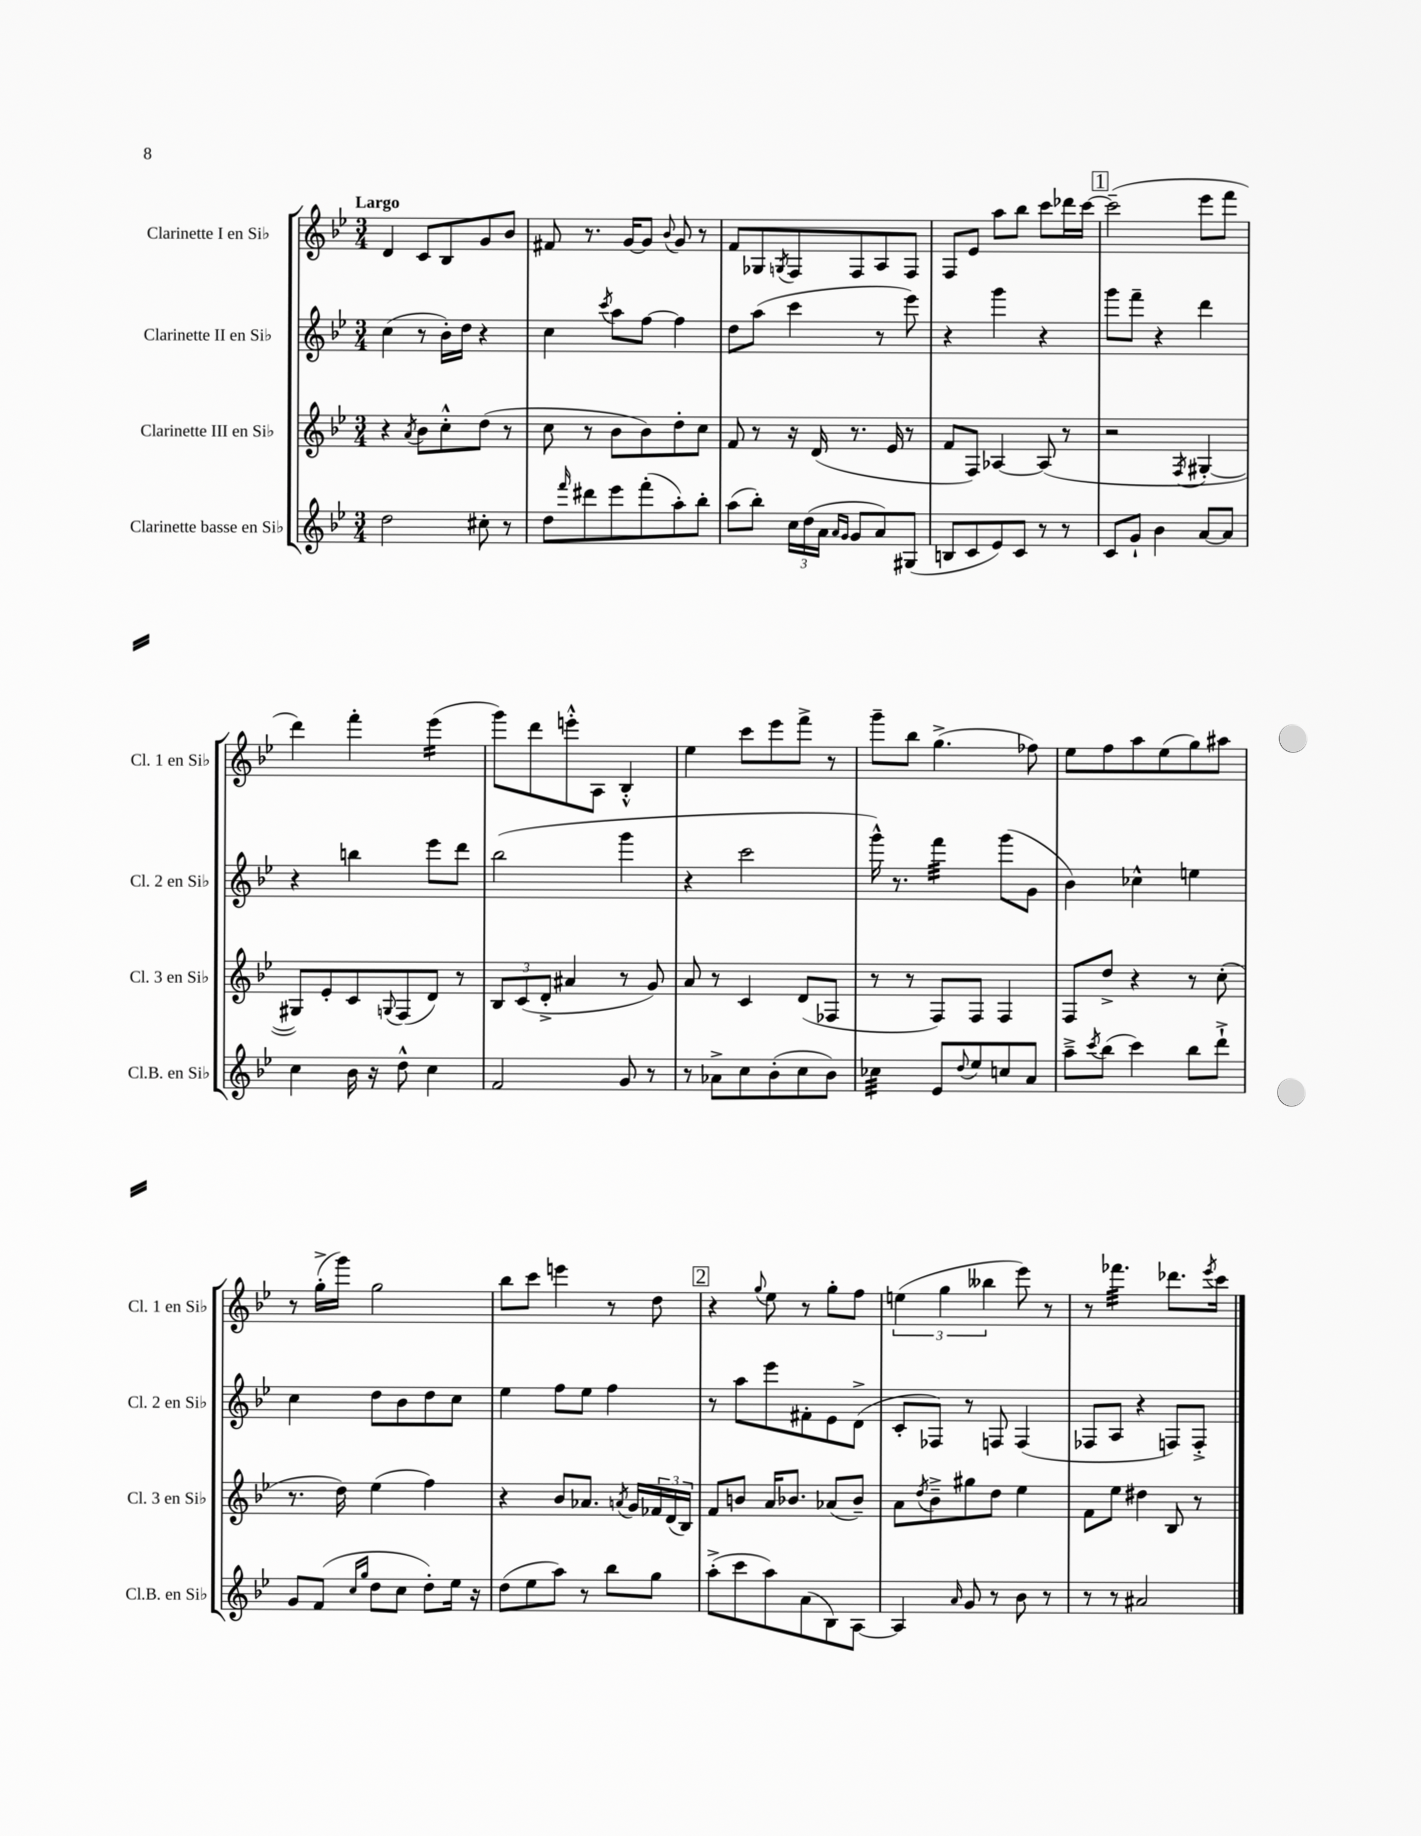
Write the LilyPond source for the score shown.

<<
\new StaffGroup <<
\new Staff = "s0" \with { instrumentName = "Clarinette I en Sib" shortInstrumentName = "Cl. 1 en Sib" } {
    \clef treble \key bes \major \numericTimeSignature \time 3/4 \tempo "Largo"
    d'4 c'8 bes8 g'8 bes'8 |
    fis'8 r8. g'16~ g'8 \appoggiatura { bes'8 } g'8 r8 |
    f'8 ges8 \acciaccatura { g8 } f8 f8 a8 f8 |
    f8 ees'8 a''8 bes''8 c'''8 des'''16 c'''16~ |
    \mark \markup { \box "1" } c'''2--( ees'''8 f'''8 |
    d'''4) f'''4-. ees'''4:16( |
    g'''8) d'''8 e'''8-.-^ a8 bes4-.-^ |
    ees''4 c'''8 ees'''8 f'''8-> r8 |
    g'''8-- bes''8 g''4.->( fes''8) |
    ees''8 f''8 a''8 ees''8( g''8) ais''8 |
    r8 g''16-.->( g'''16) g''2 |
    bes''8 c'''8 e'''4 r8 d''8 |
    \mark \markup { \box "2" } r4 \appoggiatura { g''8 } ees''8 r8 g''8-. f''8 |
    \tuplet 3/2 { e''4( g''4 beses''4 } ees'''8) r8 |
    r8 fes'''4.:32 des'''8. \acciaccatura { ees'''8 } c'''16 \bar "|." |
}
\new Staff = "s1" \with { instrumentName = "Clarinette II en Sib" shortInstrumentName = "Cl. 2 en Sib" } {
    \clef treble \key bes \major \numericTimeSignature \time 3/4
    c''4( r8 bes'16-.) d''16 r4 |
    c''4 \acciaccatura { c'''8 } a''8 f''8~ f''4 |
    d''8 a''8( c'''4 r8 ees'''8) |
    r4 g'''4 r4 |
    \mark \markup { \box "1" } g'''8 f'''8-- r4 d'''4 |
    r4 b''4 ees'''8 d'''8 |
    bes''2( g'''4 |
    r4 c'''2 |
    g'''16-^) r8. f'''4:32 g'''8( g'8 |
    bes'4) ces''4-^ e''4 |
    c''4 d''8 bes'8 d''8 c''8 |
    ees''4 f''8 ees''8 f''4 |
    \mark \markup { \box "2" } r8 a''8 ees'''8 fis'8-. ees'8 d'8->( |
    c'8-. fes8) r8 f8 f4( |
    fes8 a8 r4 f8) f8-.-> \bar "|." |
}
\new Staff = "s2" \with { instrumentName = "Clarinette III en Sib" shortInstrumentName = "Cl. 3 en Sib" } {
    \clef treble \key bes \major \numericTimeSignature \time 3/4
    r4 \acciaccatura { a'8 } bes'8 c''8-.-^ d''8( r8 |
    c''8 r8 bes'8 bes'8) d''8-. c''8 |
    f'8 r8 r16 d'16( r8. ees'16 r8 |
    f'8 f8) aes4~ aes8( r8 |
    \mark \markup { \box "1" } r2 \acciaccatura { f8 } gis4~-. |
    gis8) ees'8-. c'8 \appoggiatura { g8 } f8( d'8) r8 |
    \tuplet 3/2 { bes8 c'8( d'8-.-> } ais'4 r8 g'8) |
    a'8 r8 c'4 d'8( fes8 |
    r8 r8 f8) f8 f4 |
    f8 d''8-> r4 r8 c''8-.( |
    r8. d''16) ees''4( f''4) |
    r4 bes'8 aes'8. \acciaccatura { a'8 } g'16 \tuplet 3/2 { fes'16 d'16( bes16) } |
    \mark \markup { \box "2" } f'8 b'8 a'16 bes'8. aes'8( bes'8--) |
    a'8 \acciaccatura { d''8 } bes'8---> gis''8 d''8 ees''4 |
    f'8 ees''8 dis''4 bes8 r8 \bar "|." |
}
\new Staff = "s3" \with { instrumentName = "Clarinette basse en Sib" shortInstrumentName = "Cl.B. en Sib" } {
    \clef treble \key bes \major \numericTimeSignature \time 3/4
    d''2 cis''8-. r8 |
    d''8 \grace { f'''16 } dis'''8 ees'''8 f'''8-.( a''8-.) bes''8-. |
    a''8( bes''8-.) \tuplet 3/2 { c''16 d''16( a'16 } \grace { a'16 g'16 } g'8 a'8) gis8( |
    b8 c'8 ees'8) c'8 r8 r8 |
    \mark \markup { \box "1" } c'8 g'8-! bes'4 a'8~ a'8 |
    c''4 bes'16 r16 d''8-^ c''4 |
    f'2 g'8 r8 |
    r8 aes'8-> c''8 bes'8-.( c''8 bes'8) |
    ces''4:32 ees'8 \appoggiatura { d''8 } ees''8 c''8 a'8 |
    a''8---> \acciaccatura { c'''8 } bes''8( c'''4) bes''8 d'''8-!-> |
    g'8 f'8( \grace { c''16 g''16 } d''8 c''8 d''8-.) ees''16 r16 |
    d''8( ees''8 a''8) r8 bes''8 g''8 |
    \mark \markup { \box "2" } a''8-.->( c'''8 a''8) a'8( bes8) a8~ |
    a4 \grace { a'16 } g'8 r8 bes'8 r8 |
    r8 r8 ais'2 \bar "|." |
}
>>
>>
\layout { \context { \Score \remove "Bar_number_engraver" } }
